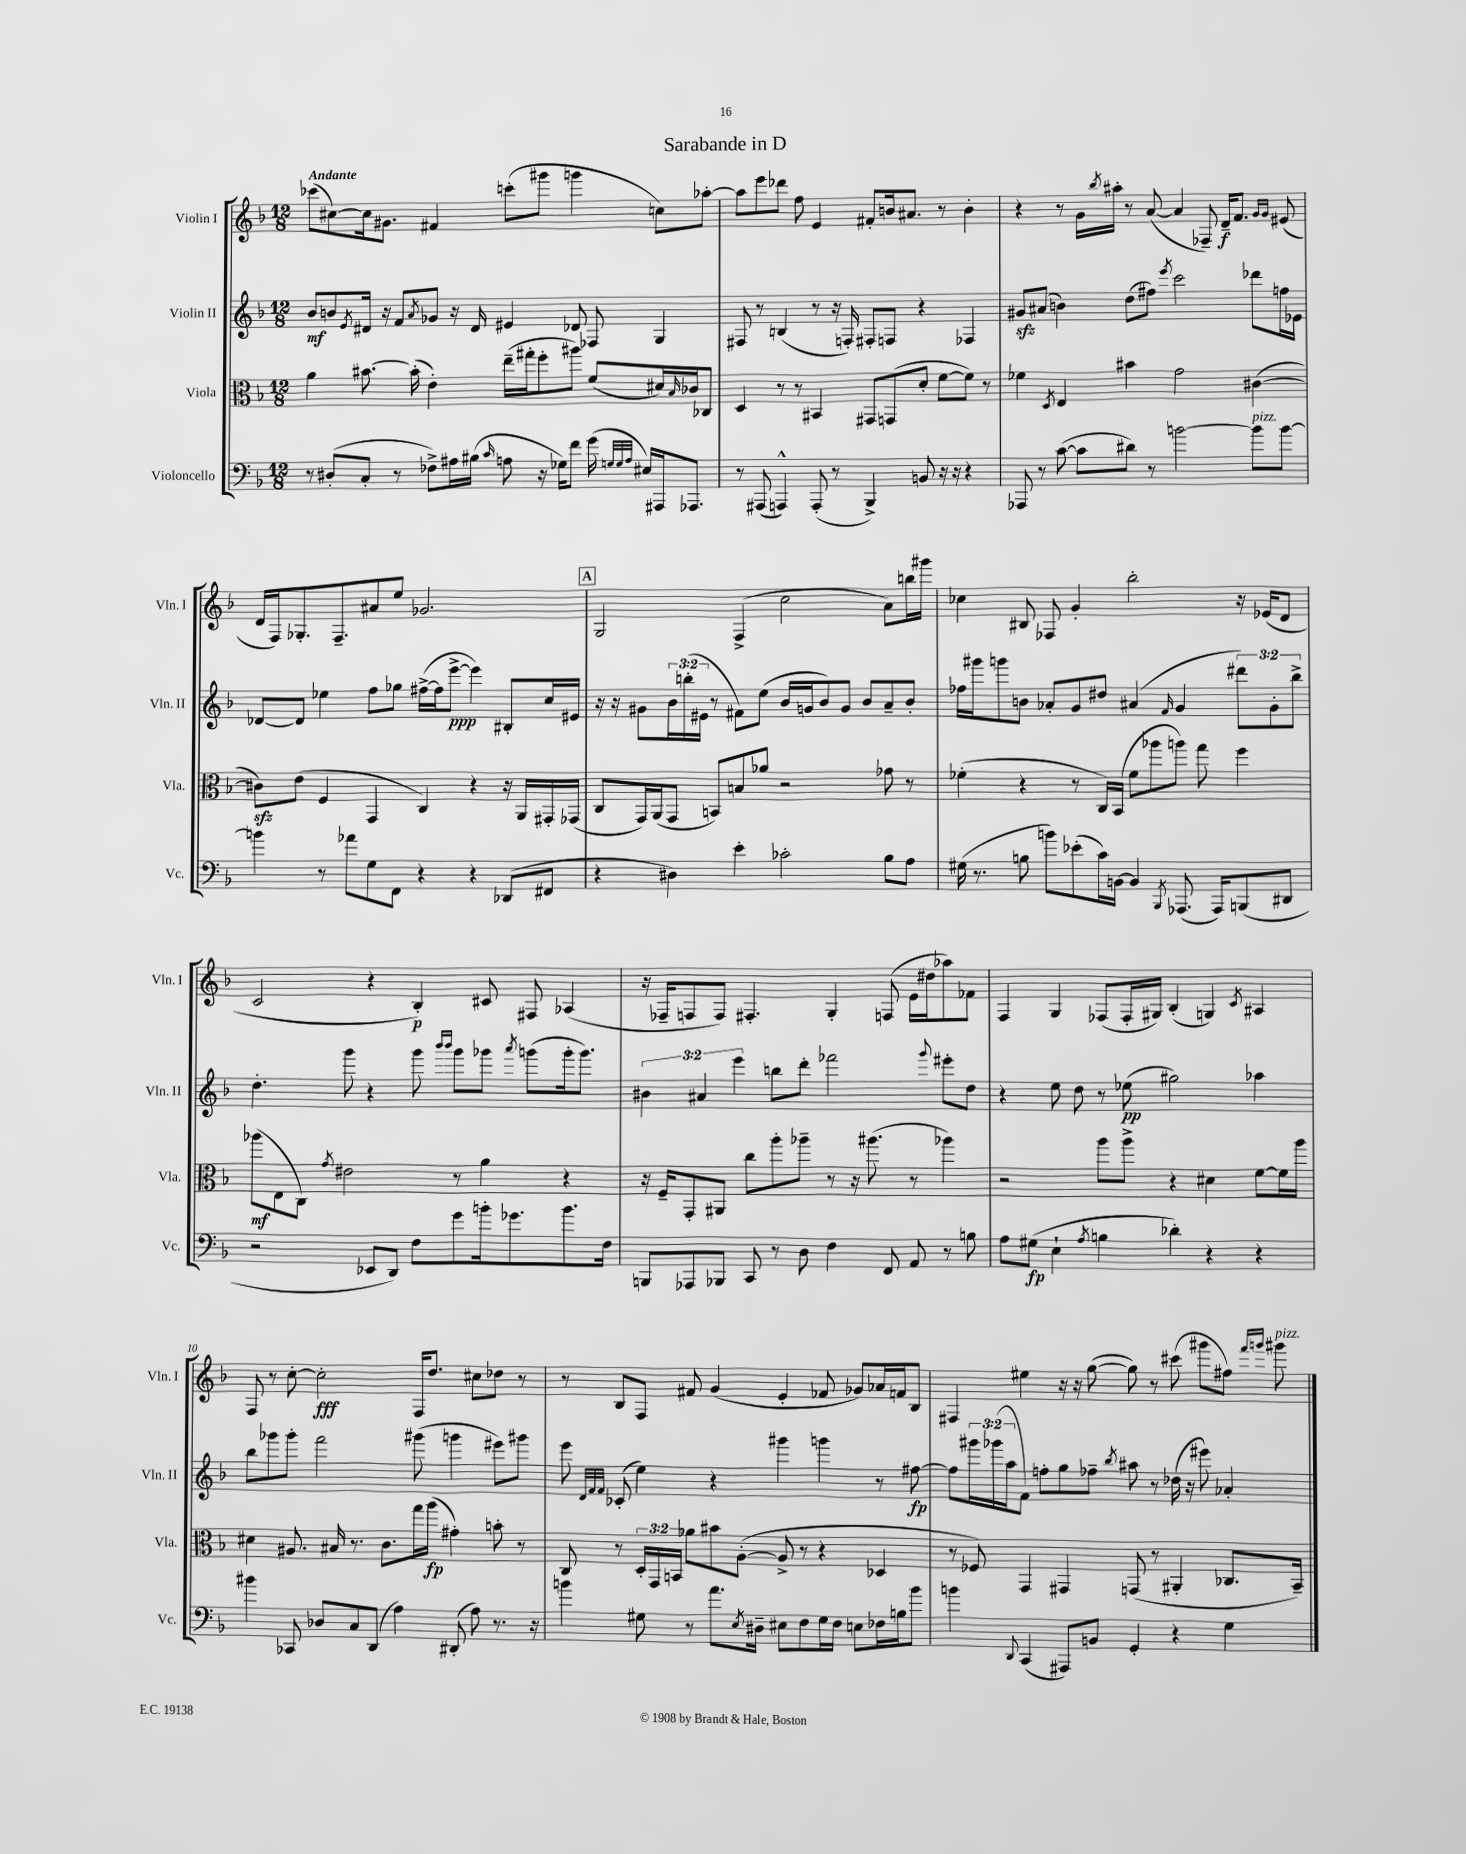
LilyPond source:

\header { title = "Sarabande in D" }
<<
\new StaffGroup <<
\new Staff = "s0" \with { instrumentName = "Violin I" shortInstrumentName = "Vln. I" } {
    \clef treble \key f \major \numericTimeSignature \time 12/8 \tempo "Andante"
    ces'''8( cis''8~) cis''16 gis'8. fis'4 c'''8-.( gis'''8 g'''4 c''8) aes''8~-. |
    aes''8 e'''8 des'''8 f''8 e'4 fis'8-. b'16 ais'8. r8 b'4-. |
    r4 r8 g'16 \acciaccatura { bes''8 } ais''16-. r8 a'8~( a'4 fes8--) d'16--\f f'8. \grace { g'16 g'16 } eis'8( |
    d'16 f16) ges8.-. f8.-- ais'8 e''8 ges'2. |
    \mark \markup { \box "A" } g2 f4->( c''2 a'8) b''16 gis'''16 |
    ces''4 bis8 fes8 g'4-. bes''2-. r16 ees'16( d'8 |
    c'2 r4 bes4-.\p) cis'8 fis8 aes4( |
    r16 fes16-- f8 f8) fis4.-. g4-. f8( e'16 dis''16 aes''8) fes'8 |
    f4 g4 fes8( fes16-. gis16) bes4-.( g4) \acciaccatura { c'8 } ais4 |
    f8 r8 c''8~-. c''2-.\fff f16 d''8. cis''8 des''8 r8 |
    r8 bes8 f8 fis'8 g'4( e'4-. fes'8 ges'8) aes'16 f'16 bes8 |
    fis4 eis''4 r16 r16 g''8~( g''8) r8 cis'''8( gis'''8 fis''8) \grace { f'''16 g'''16 } gis'''8^\markup { \italic "pizz." } \bar "|." |
}
\new Staff = "s1" \with { instrumentName = "Violin II" shortInstrumentName = "Vln. II" } {
    \clef treble \key f \major \numericTimeSignature \time 12/8 \override Staff.TupletNumber.text = #tuplet-number::calc-fraction-text
    bes'8\mf b'8 \acciaccatura { e'8 } dis'16 r16 f'8 \acciaccatura { a'8 } ges'8 r16 dis'16 eis'4 des'8 fes8 g4 |
    fis8 r8 b4( r8 r16 f16-.) fis8-. f8 r4 fes4 |
    gis'8\sfz ais'8( b'4) d''8( fis''8) \acciaccatura { e'''8 } c'''2 des'''8 f''16 ees'16 |
    des'8~ des'8 ees''4 f''8 ges''8 fis''16~->( fis''16 e'''8~->\ppp e'''4) bis8-. c''16 eis'16 |
    \mark \markup { \box "A" } r16 r16 gis'8 \tuplet 3/2 { bes'16 b''16-.( eis'16 } r8 fis'8) e''8( bes'16 g'16 bes'8) g'8 bes'8 a'8-- bes'8-. |
    fes''16 gis'''16 g'''8 b'8 aes'8-. g'8 dis''8 ais'4( \grace { f'16 } g'4 \tuplet 3/2 { dis'''8) g'8-. bes''8-> } |
    d''4.-. g'''8 r4 g'''8 \grace { bes'''16 bes'''16 } g'''8 ges'''8 \acciaccatura { a'''8 } g'''8( g'''16-. g'''8.) |
    \tuplet 3/2 { bis'4 ais'4 e'''4 } b''8 d'''8-. fes'''2 \appoggiatura { g'''8 } eis'''8-. d''8 |
    r4 e''8 d''8 r8 ees''8\pp( gis''2) aes''4 |
    bes''8 ges'''8 ges'''8-. f'''2 gis'''8( g'''4 eis'''8) gis'''8 |
    e'''8 \grace { d'32 f'32 f'32 } ces'8-.( e''4) r4 gis'''4 g'''4 r8 fis''8~\fp |
    fis''8 \tuplet 3/2 { gis'''16 ges'''16( a''16 } f'8) f''8-. g''8 fes''8-- \acciaccatura { bes''8 } ais''8 r8 des''16( r16 eis'''8) aes'4-. \bar "|." |
}
\new Staff = "s2" \with { instrumentName = "Viola" shortInstrumentName = "Vla." } {
    \clef alto \key f \major \numericTimeSignature \time 12/8 \override Staff.TupletNumber.text = #tuplet-number::calc-fraction-text
    a'4 bis'8.~ bis'16-.( e'4-.) e''16--( gis''16-. f''8-. ais''8) f'8( dis'16) \grace { bes16 } ces'16 ces8 |
    d4 r8 r8 bis,4 gis,8 g,8( d'8-. f'8~ f'8) r8 |
    fes'4 \acciaccatura { d8 } e4 bis'4 g'2 cis'4~( |
    cis'8\sfz) e'8( f4 g,4 c4) r4 r16 a,16 gis,16-. ges,16( |
    \mark \markup { \box "A" } c8 g,16) a,16( g,8 b,8) b8 aes'8 r2 ges'8 r8 |
    fes'4-.( r4 r8 c16) bes,16( fes'8 aes''8 a''8) g''8 f''4 |
    aes''8\mf( e8 c8) \acciaccatura { g'8 } eis'2 r8 a'4 r4 |
    r16 f16-- g,8-. ais,8 c''8 a''8-. aes''8-- r8 r16 ais''8.( r8 aes''4) |
    r2 a''8 a''8-> r4 dis'4 f'8~ f'16 a''16 |
    dis'4 ais8. bis16 r8. c'8. g''16 a''16\fp( gis'4-.) b'8-. r8 |
    c8 r8 \tuplet 3/2 { d16-. g,16 b,16 } aes'8 bis'8 a8~-.( a8-> r8 r4 des4 |
    r8 fes8) g,4 gis,4 g,8( r8 ais,4-. ces8. bes,16--) \bar "|." |
}
\new Staff = "s3" \with { instrumentName = "Violoncello" shortInstrumentName = "Vc." } {
    \clef bass \key f \major \numericTimeSignature \time 12/8
    r8 dis8-.( c8-. r8 fes8->) ais16 bis16( \grace { c'16 } a8 r16 ges16) f'8 g'16( \grace { g32 g32 a32 } eis16) ais,,16 aes,,8. |
    r8 ais,,8( a,,4-^) a,,8-.( r8 bes,,4->) b,8 r16 r16 r4 |
    aes,,8 r8 c'8~( c'8 dis'8) r8 b'2~ b'8^\markup { \italic "pizz." } b'8~ |
    b'4 r8 aes'8 g8 f,8 r4 r4 des,8( fis,8 |
    \mark \markup { \box "A" } r4 dis4) e'4-. ces'2-. bes8 a8 |
    gis16( r8. b8 b'8) ees'8-.( c'16) b,16~ b,4 \acciaccatura { bes,,8 } aes,,8.( aes,,16) b,,8( dis,8 |
    r2 ees,8 d,8) f8 g'8 b'16-. ges'8. b'8. f16 |
    b,,8 aes,,8 bes,,8 c,8 r8 d8 f4 f,8 a,8 r8 b8 |
    a8 gis8\fp( e4-! \acciaccatura { a8 } b4 des'4-.) r4 r4 |
    bis'4 ces,8 des8 c8 d,8( a4) dis,8-.( a8) r8. r16 |
    b'4 gis8 r8 a'8. \acciaccatura { e8 } dis16-- eis8 f8 gis16 f16 e8 fes16 b16 b'8 |
    b'4 \appoggiatura { d,8 } c,4( ais,,8) b,8 g,4-. r4 g4 \bar "|." |
}
>>
>>
\layout { \context { \Score \override BarNumber.break-visibility = ##(#f #t #t) barNumberVisibility = #(every-nth-bar-number-visible 5) } }
